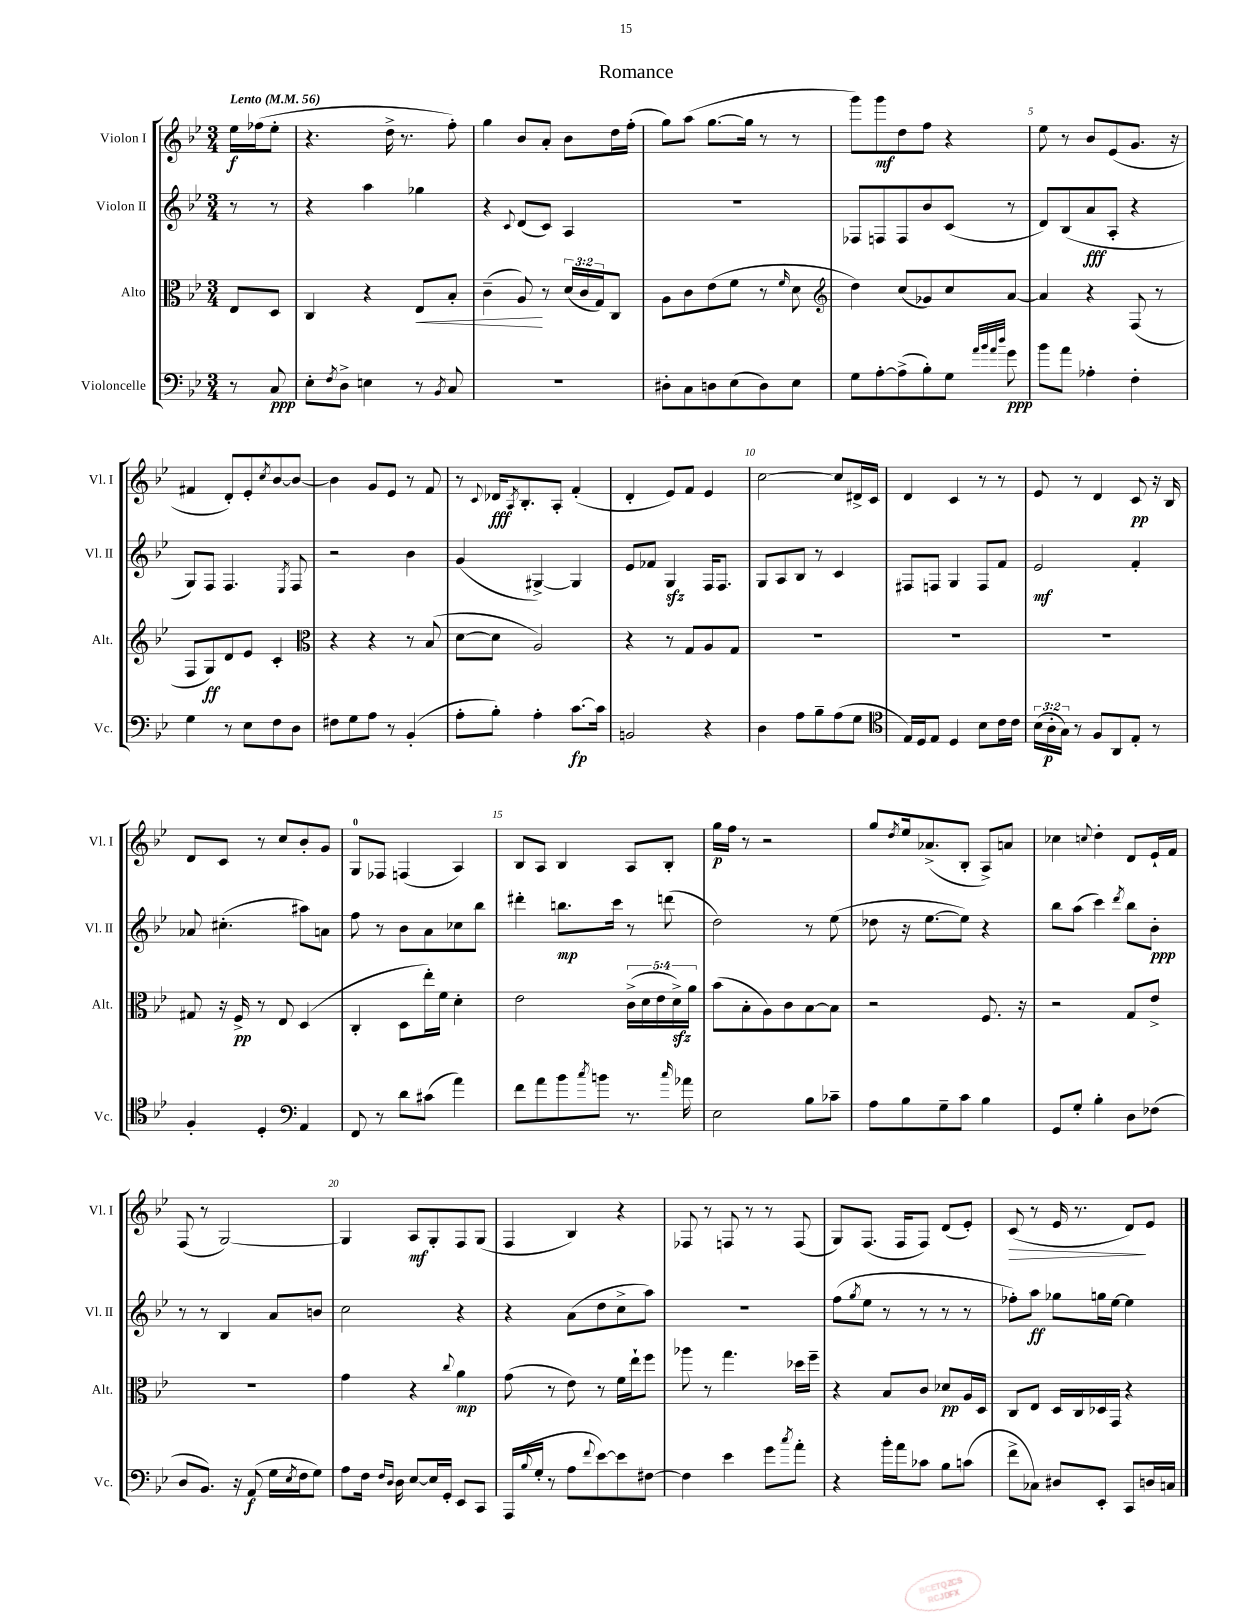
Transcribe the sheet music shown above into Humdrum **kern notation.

**kern	**dynam	**kern	**dynam	**kern	**dynam	**kern	**dynam
*part4	*part4	*part3	*part3	*part2	*part2	*part1	*part1
*staff4	*staff4	*staff3	*staff3	*staff2	*staff2	*staff1	*staff1
*I"Violoncelle	*	*I"Alto	*	*I"Violon II	*	*I"Violon I	*
*I'Vc.	*	*I'Alt.	*	*I'Vl. II	*	*I'Vl. I	*
*clefF4	*	*clefC3	*	*clefG2	*	*clefG2	*
*k[b-e-]	*	*k[b-e-]	*	*k[b-e-]	*	*k[b-e-]	*
*M3/4	*	*M3/4	*	*M3/4	*	*M3/4	*
*MM56	*	*MM56	*	*MM56	*	*MM56	*
=	=	=	=	=	=	=	=
!	!	!	!	!	!	!LO:TX:a:B:t=Lento	!
8r	.	8E-/L	.	8r	.	16ee-\LL	f
.	.	.	.	.	.	(16ff-X\J	.
8C/	ppp	8D/J	.	8r	.	8ee-'\J	.
=1	=1	=1	=1	=1	=1	=1	=1
8E-'\L	.	4C/	.	4r	.	4.r	.
8qF/	.	.	.	.	.	.	.
8D^\J	.	.	.	.	.	.	.
4En\	.	4r	.	4aa\	.	.	.
.	.	.	.	.	.	16dd^\	.
.	.	.	.	.	.	8.r	.
!	!	!	!LO:HP:b	!	!	!	!
8r	.	8E-/L	<	4gg-X\	.	.	.
8qBB-/	.	.	.	.	.	.	.
8C/	.	8B-'/J	.	.	.	8ff'\)	.
=2	=2	=2	=2	=2	=2	=2	=2
2.r	.	(4c~\	.	4r	.	4gg\	.
.	.	.	.	8qqc/	.	.	.
.	.	8A/)	.	(8d/L	.	8b-/L	.
.	.	8r	[	8c/J)	.	8a'/J	.
.	.	(24d/LL	.	4A/	.	8b-\L	.
.	.	24c/	.	.	.	.	.
.	.	24G/J)	.	.	.	.	.
.	.	8C/J	.	.	.	16dd\L	.
.	.	.	.	.	.	(16ff'\JJ	.
=3	=3	=3	=3	=3	=3	=3	=3
8D#X'\L	.	8A\L	.	2.r	.	8gg\L)	.
8C\	.	8c\	.	.	.	(8aa\J	.
8Dn\	.	(8e-\	.	.	.	[8.gg\L	.
(8E-\	.	8f\J	.	.	.	.	.
.	.	.	.	.	.	16gg\Jk]	.
8D\)	.	8r	.	.	.	8r	.
.	.	16qqf/	.	.	.	.	.
8E-\J	.	8d\	.	.	.	8r	.
=4	=4	=4	=4	=4	=4	=4	=4
*	*	*clefG2	*	*	*	*	*
8G\L	.	4dd\)	.	8F-X/L	.	8ggg\L)	.
[8A'\	.	.	.	8Fn/	.	8ggg\	mf
(8A^\]	.	(8cc/L	.	8F/	.	8dd\	.
8B-'\)	.	8g-X/)	.	8b-/	.	8ff\J	.
8G\J	.	8cc/	.	(8c/J	.	4r	.
32qqa/LLL	.	.	.	.	.	.	.
32qqb-/	.	.	.	.	.	.	.
32qqa/	.	.	.	.	.	.	.
32qqdd/JJJ	.	.	.	.	.	.	.
8g\	ppp	[8a/J	.	8r	.	.	.
=5	=5	=5	=5	=5	=5	=5	=5
8b-\L	.	4a/]	.	8d/L)	.	8ee-\	.
8a\J	.	.	.	(8B-/	.	8r	.
4A-X'\	.	4r	.	8a/	fff	8b-/L	.
.	.	.	.	8A'/J	.	(8e-/	.
4F'\	.	(8F/	.	4r	.	8.g/J	.
.	.	8r	.	.	.	.	.
.	.	.	.	.	.	16r	.
!!LO:LB:g=z
=6	=6	=6	=6	=6	=6	=6	=6
4G\	.	8F/L	.	8G/L)	.	4f#X/	.
.	.	8G/)	ff	8F/J	.	.	.
8r	.	8d/	.	4.F/	.	8d'/L)	.
8E-\L	.	8e-/J	.	.	.	8e-'/	.
.	.	.	.	.	.	8qcc/	.
8F\	.	4c'/	.	.	.	[8b-/	.
.	.	.	.	8qE-/	.	.	.
8D\J	.	.	.	8F/	.	8b-/J_	.
=7	=7	=7	=7	=7	=7	=7	=7
*	*	*clefC3	*	*	*	*	*
8F#X\L	.	4r	.	2r	.	4b-\]	.
8G\	.	.	.	.	.	.	.
8A\J	.	4r	.	.	.	8g/L	.
8r	.	.	.	.	.	8e-/J	.
(4BB-'/	.	8r	.	4b-\	.	8r	.
.	.	(8B-/	.	.	.	8f/	.
=8	=8	=8	=8	=8	=8	=8	=8
8A'\L	.	[8d\L	.	(4g/	.	8r	.
.	.	.	.	.	.	8qqc/	.
8B-'\J)	.	8d\J]	.	.	.	16d-X/KL	fff
.	.	.	.	.	.	8qA/	.
.	.	.	.	.	.	8.B-'/	.
4A'\	.	2A/)	.	[4G#X^/)	.	.	.
.	.	.	.	.	.	8A'/J	.
[8.c\L	fp	.	.	4G#/]	.	(4f'/	.
16c\Jk]	.	.	.	.	.	.	.
=9	=9	=9	=9	=9	=9	=9	=9
2BBn/	.	4r	.	8e-/L	.	4d'/	.
.	.	.	.	8f-X/J	.	.	.
.	.	8r	.	4Gzz/	.	8e-/L)	.
.	.	8G/L	.	.	.	8f/J	.
4r	.	8A/	.	16F/KL	.	4e-/	.
.	.	.	.	8.F/J	.	.	.
.	.	8G/J	.	.	.	.	.
=10	=10	=10	=10	=10	=10	=10	=10
4D\	.	2.r	.	8G/L	.	[2cc\	.
.	.	.	.	8A/	.	.	.
8A\L	.	.	.	8B-/J	.	.	.
8B-~\	.	.	.	8r	.	.	.
(8A\	.	.	.	4c/	.	8cc/L]	.
8G\J	.	.	.	.	.	16d#X^/L	.
.	.	.	.	.	.	16c/JJ	.
=11	=11	=11	=11	=11	=11	=11	=11
*clefC4	*	*	*	*	*	*	*
16E-/LL)	.	2.r	.	8F#X/L	.	4d/	.
16D/J	.	.	.	.	.	.	.
8E-/J	.	.	.	8Fn/J	.	.	.
4D/	.	.	.	4G/	.	4c/	.
8B-\L	.	.	.	8F/L	.	8r	.
16c\L	.	.	.	8f/J	.	8r	.
16c\JJ	.	.	.	.	.	.	.
=12	=12	=12	=12	=12	=12	=12	=12
(24B-\LL	.	2.r	.	2e-/	mf	8e-/	.
24A'\	p	.	.	.	.	.	.
24G\JJ)	.	.	.	.	.	.	.
8r	.	.	.	.	.	8r	.
8F/L	.	.	.	.	.	4d/	.
8AA/	.	.	.	.	.	.	.
8E-'/J	.	.	.	4f'/	.	8c/	pp
8r	.	.	.	.	.	16r	.
.	.	.	.	.	.	16B-/	.
!!LO:LB:g=z
=13	=13	=13	=13	=13	=13	=13	=13
4F'/	.	8G#X/	.	8a-X/	.	8d/L	.
.	.	16r	.	(4.cc#X'\	.	8c/J	.
.	.	16F^/	pp	.	.	.	.
4D'/	.	8r	.	.	.	8r	.
.	.	8E-/	.	.	.	8cc/L	.
*clefF4	*	*	*	*	*	*	*
4AA/	.	(4D/	.	8aa#X\L)	.	8b-'/	.
.	.	.	.	8an\J	.	8g/J	.
=14	=14	=14	=14	=14	=14	=14	=14
8FF/	.	4C'/	.	8ff\	.	8G/L	.
8r	.	.	.	8r	.	8F-X/J	.
8d\L	.	8D\L	.	8b-\L	.	(4Fn/	.
(8c#X\J	.	16ee-'\L)	.	8a\	.	.	.
.	.	16f\JJ	.	.	.	.	.
4a\)	.	4d'\	.	8cc-X\	.	4A/)	.
.	.	.	.	8bb-\J	.	.	.
=15	=15	=15	=15	=15	=15	=15	=15
8f\L	.	2e-\	.	4ddd#X'\	.	8B-/L	.
8a\	.	.	.	.	.	8A/J	.
8b-\	.	.	.	8.bbn\L	mp	4B-/	.
8qcc/	.	.	.	.	.	.	.
8bn\J	.	.	.	.	.	.	.
.	.	.	.	16ccc\Jk	.	.	.
8.r	.	(20c^\LL	.	8r	.	8A/L	.
.	.	20d\	.	.	.	.	.
.	.	20e-\	.	.	.	.	.
.	.	.	.	(8dddn\	.	8B-'/J	.
.	.	20dzz^\)	.	.	.	.	.
16qqcc/	.	.	.	.	.	.	.
16a-X\	.	.	.	.	.	.	.
.	.	20a\JJ	.	.	.	.	.
=16	=16	=16	=16	=16	=16	=16	=16
2E-\	.	(8b-\L	.	2dd\)	.	16gg\LL	p
.	.	.	.	.	.	16ff\JJ	.
.	.	8B-'\	.	.	.	8r	.
.	.	8A\)	.	.	.	2r	.
.	.	8c\	.	.	.	.	.
8B-\L	.	[8B-\	.	8r	.	.	.
8c-X~\J	.	8B-\J]	.	(8ee-\	.	.	.
=17	=17	=17	=17	=17	=17	=17	=17
8A\L	.	2r	.	8dd-X\	.	8gg/L	.
.	.	.	.	.	.	8qdd/	.
8B-\	.	.	.	16r	.	16ee-/k	.
.	.	.	.	[8.ee-\L	.	(8.a-X^/	.
8G~\	.	.	.	.	.	.	.
8c\J	.	.	.	8ee-\J])	.	8B-'/J	.
4B-\	.	8.F/	.	4r	.	8A^/L)	.
.	.	.	.	.	.	8an/J	.
.	.	16r	.	.	.	.	.
=18	=18	=18	=18	=18	=18	=18	=18
8GG/L	.	2r	.	8bb-\L	.	4cc-X\	.
8G'/J	.	.	.	(8aa\J	.	.	.
.	.	.	.	.	.	8qqccn/	.
4B-'\	.	.	.	4ccc\)	.	4dd'\	.
.	.	.	.	8qddd/	.	.	.
8D\L	.	8G/L	.	8bb-\L	.	8d/L	.
(8F-X\J	.	8e-^/J	.	8b-'\J	ppp	16e-`/L	.
.	.	.	.	.	.	16f/JJ	.
!!LO:LB:g=z
=19	=19	=19	=19	=19	=19	=19	=19
8D/L	.	2.r	.	8r	.	(8F/	.
8.BB-/J)	.	.	.	8r	.	8r	.
.	.	.	.	4B-/	.	[2G/)	.
16r	.	.	.	.	.	.	.
(8AA/	f	.	.	.	.	.	.
16G\LL	.	.	.	8a/L	.	.	.
8qE-/	.	.	.	.	.	.	.
16F\J	.	.	.	.	.	.	.
8G\J)	.	.	.	8bn/J	.	.	.
=20	=20	=20	=20	=20	=20	=20	=20
8A\L	.	4g\	.	2cc\	.	4G/]	.
16F\Jk	.	.	.	.	.	.	.
16qqF/LL	.	.	.	.	.	.	.
16qqD/JJ	.	.	.	.	.	.	.
16D\	.	.	.	.	.	.	.
[8E-/L	.	4r	.	.	.	8A/L	mf
16E-/L]	.	.	.	.	.	8G'/	.
16GG'/JJ	.	.	.	.	.	.	.
.	.	8qqcc/	.	.	.	.	.
8EE-/L	.	4a\	mp	4r	.	8F/	.
8CC/J	.	.	.	.	.	(8G/J	.
=21	=21	=21	=21	=21	=21	=21	=21
(16AAA/LL	.	(8g\	.	4r	.	4F/	.
8qqB-/	.	.	.	.	.	.	.
16G'/JJ	.	.	.	.	.	.	.
8r	.	8r	.	.	.	.	.
8A\L	.	8e-\)	.	(8a\L	.	4B-/)	.
8qqf/	.	.	.	.	.	.	.
[8e-\)	.	8r	.	8dd\	.	.	.
8e-\]	.	16f\LL	.	8cc^\	.	4r	.
.	.	16ee-`\J	.	.	.	.	.
[8F#X\J	.	8ff\J	.	8aa\J)	.	.	.
=22	=22	=22	=22	=22	=22	=22	=22
4F#\]	.	8aa-X\	.	2.r	.	8F-X/	.
.	.	8r	.	.	.	8r	.
4e-\	.	4.gg\	.	.	.	8Fn/	.
.	.	.	.	.	.	8r	.
8g\L	.	.	.	.	.	8r	.
8qcc/	.	.	.	.	.	.	.
8a'\J	.	16dd-X\LL	.	.	.	(8F/	.
.	.	16ff~\JJ	.	.	.	.	.
=23	=23	=23	=23	=23	=23	=23	=23
4r	.	4r	.	(8ff\L	.	8G/L)	.
.	.	.	.	8qgg/	.	.	.
.	.	.	.	8ee-\J	.	(8.F/J	.
16b-'\LL	.	8B-/L	.	8r	.	.	.
16a\J	.	.	.	.	.	16F/KL	.
8c-X\J	.	8c/J	.	8r	.	8F/J)	.
8B-\L	.	8d-X/L	pp	8r	.	(8d/L	.
(8cn\J	.	16A/L	.	8r	.	8e-'/J)	.
.	.	16D/JJ	.	.	.	.	.
=24	=24	=24	=24	=24	=24	=24	=24
!	!	!	!	!	!	!	!LO:HP:b
8f^\L	.	8C/L	.	8ff-X'\L)	.	(8c/	>
8C-X\J)	.	8E-/J	.	8aa\J	ff	8r	.
8D#X/L	.	16D/LL	.	8gg-X\L	.	16e-/	.
.	.	16C/	.	.	.	8.r	.
8EE-'/J	.	16D-X/	.	16ggn\L	.	.	.
.	.	16GG/JJ	.	[16ee-\JJ	.	.	.
8CC/L	.	4r	.	4ee-\]	.	8d/L)	.
16Dn/L	.	.	.	.	.	8e-/J	]
16Cn/JJ	.	.	.	.	.	.	.
==	==	==	==	==	==	==	==
*-	*-	*-	*-	*-	*-	*-	*-
